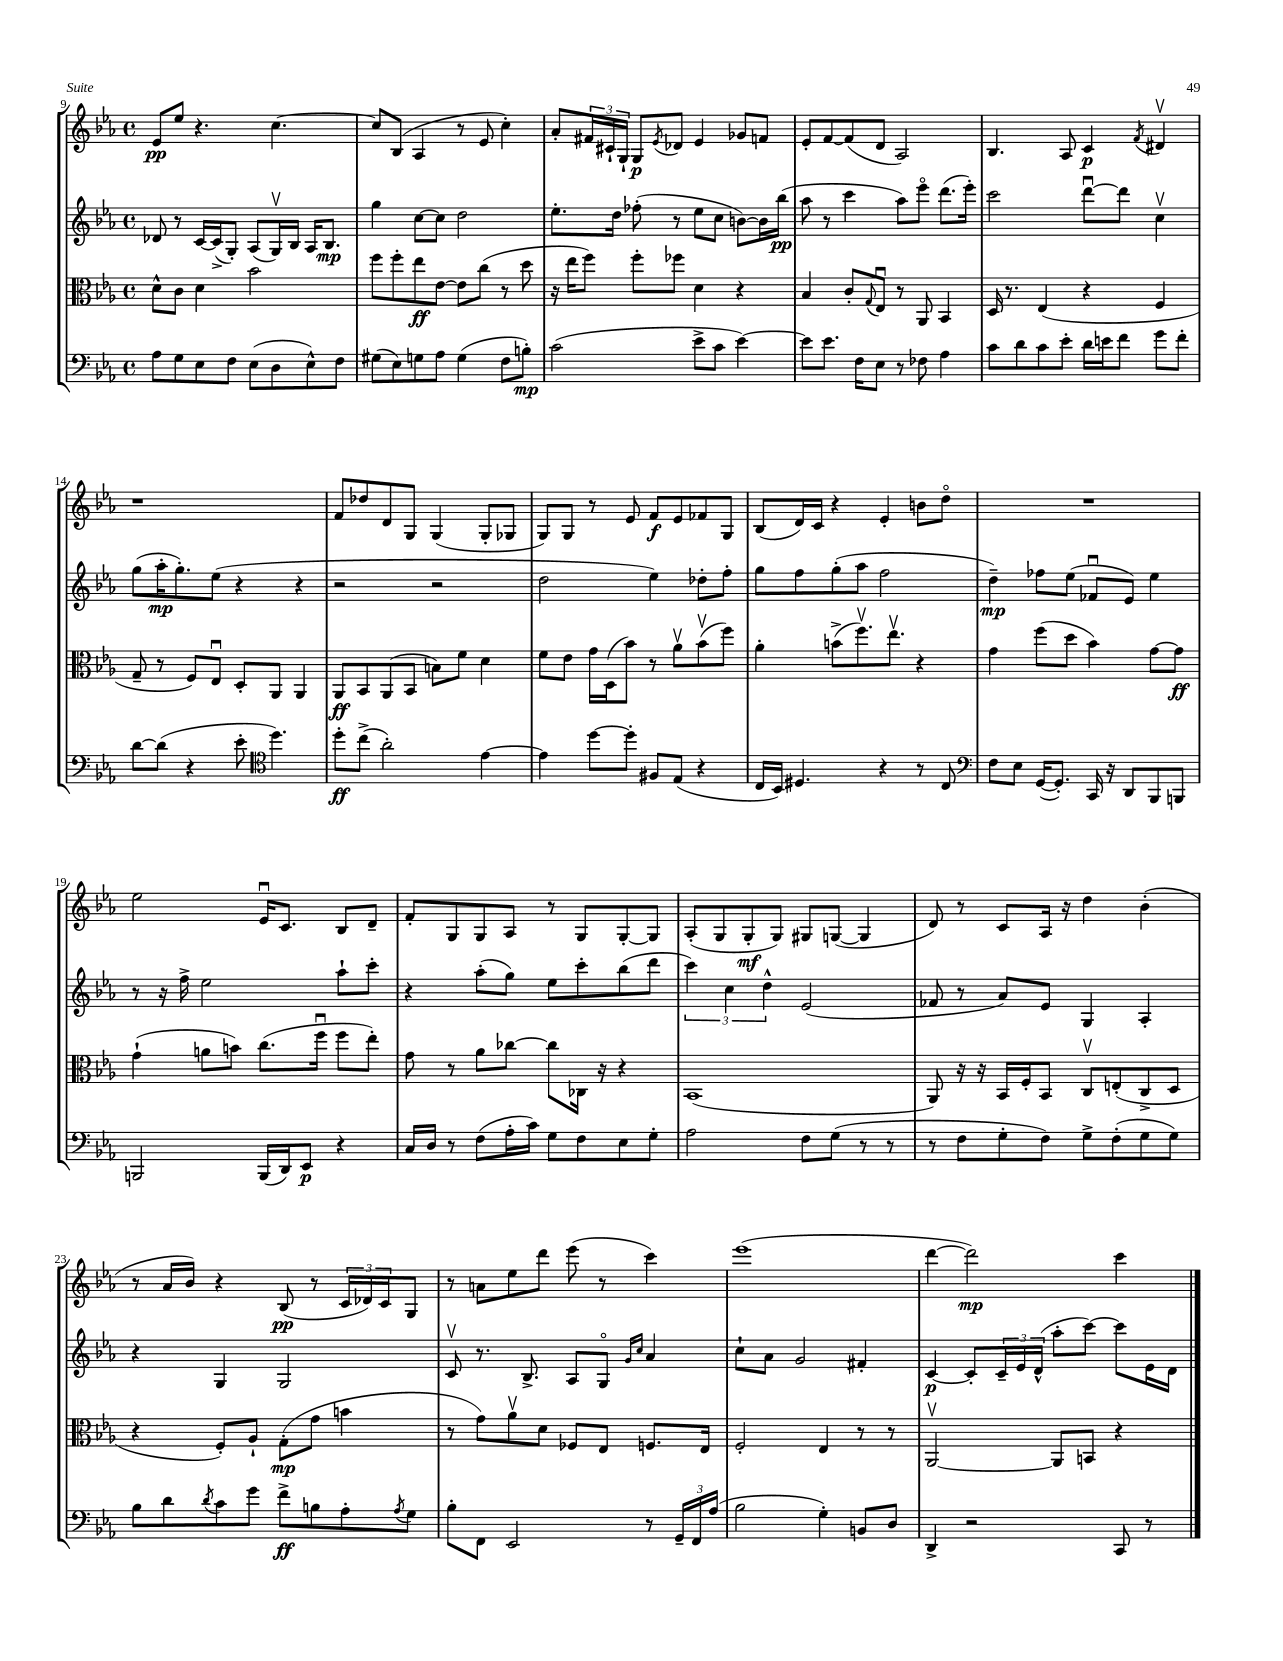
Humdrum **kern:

**kern	**kern	**kern	**kern
*staff4	*staff3	*staff2	*staff1
*clefF4	*clefC3	*clefG2	*clefG2
*k[b-e-a-]	*k[b-e-a-]	*k[b-e-a-]	*k[b-e-a-]
*M4/4	*M4/4	*M4/4	*M4/4
*met(c)	*met(c)	*met(c)	*met(c)
8A-\L	8d^^\L	8d-/	8e-/L
8G\	8c\J	8r	8ee-/J
8E-\	4d\	[16c/LL	4.r
.	.	(16c^/]J	.
8F\J	.	8G'/J)	.
(8E-\L	2b-\	(8A-/L	.
8D\	.	16Gv/L)	[4.cc\
.	.	16B-/JJ	.
8E-^^\)	.	16A-/LK	.
.	.	8.B-/J	.
8F\J	.	.	.
=	=	=	=
(8G#\L	8ff\L	4gg\	8cc/]L
8E-\)	8ff'\	.	(8B-/J
8G\	8ee-\	[8cc\L	4A-/
8A-\J	[8e-\J	8cc\]J	.
(4G\	8e-\]L	2dd\	8r
.	(8cc\J	.	8e-/
8F\L	8r	.	4cc'\)
8B'\J)	8dd\	.	.
=	=	=	=
(2c\	16r	8.ee-'\L	8a-'/L
.	16ee-\LK	.	.
.	8ff\J)	.	24f#/L
.	.	.	24c#`/
.	.	16dd\Jk	.
.	.	.	24G`/JJ
.	8ff'\L	(8ff-'\	8G/L
.	.	.	8qe-/
.	8ff-\J	8r	8d-/J
8e-^\L	4d\	8ee-\L	4e-/
8c\J	.	8cc\J	.
[4e-\)	4r	[8b\L)	8g-/L
.	.	16b\]L	8f/J
.	.	(16bb-\JJ	.
=	=	=	=
8e-\]L	4B-/	8aa-\	8e-'/L
8.e-\J	.	8r	[8f/
.	8c'/L	4ccc\	(8f/]
16F\LK	.	.	.
.	8qqG/	.	.
8E-\J	8E-u/J	.	8d/J
8r	8r	8aa-\L)	2A-/)
8F-\	8AA-/	8eee-o\J	.
4A-\	4BB-/	(8.ddd\L	.
.	.	16eee-'\Jk)	.
=	=	=	=
8c\L	16D/	2ccc\	4.B-/
.	8.r	.	.
8d\	.	.	.
8c\	(4E-/	.	.
8e-'\J	.	.	8A-/
16d\LL	4r	[8dddu\L	4c/
16e\J	.	.	.
8f\J	.	8ddd\]J	.
.	.	.	8qf/
8g\L	4F/	4ccv\	4d#v/
8f'\J	.	.	.
=	=	=	=
[8d\L	8G~/	(8gg\L	1r
(8d\]J	8r	16aa-'\K	.
.	.	8.gg'\)	.
4r	8F/L)	.	.
.	8E-u/J	(8ee-\J	.
8e-'\	8D'/L	4r	.
*clefC4	*	*	*
4.dd\)	8AA-/J	.	.
.	4AA-/	4r	.
=	=	=	=
8dd'\L	8AA-/L	2r	8f/L
(8cc^\J	8BB-/	.	8dd-/
2a-'\)	(8AA-/	.	8d/
.	8BB-/J	.	8G/J
.	8B\L)	2r	(4G/
.	8f\J	.	.
[4e-\	4d\	.	8G'/L
.	.	.	8G-/J
=	=	=	=
4e-\]	8f\L	2dd\	8G/L)
.	8e-\J	.	8G/J
[8dd\L	16g\LL	.	8r
.	(16D\J	.	.
8dd'\]J	8b-\J)	.	8e-/
8F#/L	8r	4ee-\)	8f/L
(8E-/J	8a-v\L	.	8e-/
4r	(8b-v\	8dd-'\L	8f-/
.	8ff\J)	8ff'\J	8G/J
=	=	=	=
16C/LL	4a-'\	8gg\L	(8B-/L
16BB-/JJ)	.	.	.
4.D#/	.	8ff\	16d/L)
.	.	.	16c/JJ
.	(8b^\L	(8gg'\	4r
.	8.ffv\)	8aa-\J	.
4r	.	2ff\	4e-'/
.	8.ee-v\J	.	.
8r	4r	.	8b\L
8C/	.	.	8ddo\J
=	=	=	=
*clefF4	*	*	*
8F\L	4g\	4dd~\)	1r
8E-\J	.	.	.
([16GG/LK	(8ff\L	8ff-\L	.
8.GG'/]J)	.	.	.
.	8dd\J	(8ee-\J	.
16CC/	4b-\)	8f-u/L	.
16r	.	.	.
8DD/L	.	8e-/J)	.
8BBB-/	[8g\L	4ee-\	.
8BBB/J	8g\]J	.	.
=	=	=	=
2BBB/	(4g`\	8r	2ee-\
.	.	16r	.
.	.	16ff^\	.
.	8a\L	2ee-\	.
.	8b\J)	.	.
(16BBB/LL	(8.cc\L	.	16e-u/LK
16DD/J)	.	.	8.c/J
8EE-/J	.	.	.
.	16ffu\Jk	.	.
4r	8ff\L	8aa-`\L	8B-/L
.	8ee-'\J)	8ccc'\J	8d~/J
=	=	=	=
16C/LL	8g\	4r	8f'/L
16D/JJ	.	.	.
8r	8r	.	8G/
(8F\L	8a-\L	(8aa-'\L	8G/
16A-'\L	[8cc-\J	8gg\J)	8A-/J
16c\JJ)	.	.	.
8G\L	8cc-\]L	8ee-\L	8r
8F\	16C-\Jk	8ccc'\	8G/L
.	16r	.	.
8E-\	4r	(8bb-\	[8G'/
8G'\J	.	8ddd\J	8G/]J
=	=	=	=
2A-\	(1BB-	6ccc\)	(8A-'/L
.	.	.	8G/
.	.	6cc\	.
.	.	.	8G'/
.	.	6dd^^\	.
.	.	.	8G/J)
8F\L	.	(2e-/	8G#/L
(8G\J	.	.	([8G/J
8r	.	.	4G/]
8r	.	.	.
=	=	=	=
8r	8AA-/)	8f-/	8d/)
8F\L	16r	8r	8r
.	16r	.	.
8G'\	16BB-/LL	8a-/L)	8c/L
.	16F'/J	.	.
8F\J)	8BB-/J	8e-/J	16A-/Jk
.	.	.	16r
8G^\L	8Cv/L	4G/	4dd\
(8F'\	(8E'/	.	.
8G\	8C^/	4A-'/	(4b-'\
8G\J)	8D/J	.	.
=	=	=	=
8B-\L	4r	4r	8r
8d\	.	.	16a-/LL
.	.	.	16b-/JJ)
8qd/	.	.	.
8c\	8F'/L)	4G/	4r
8g\J	8A-`/J	.	.
8f^\L	(8G'\L	2G/	(8B-/
8B\	8g\J	.	8r
8A-'\	4b\	.	24c/LL
.	.	.	24d-/)
.	.	.	24c/J
8qA-/	.	.	.
8G\J	.	.	8G/J
=	=	=	=
8B-'\L	8r	8cv/	8r
8FF\J	8g\L)	8.r	8a\L
2EE-/	8a-v\	.	8ee-\
.	.	8.B-^/	.
.	8d\J	.	8ddd\J
.	8F-/L	8A-/L	(8eee-\
.	8E-/J	8Go/J	8r
.	.	16qqg/LL	.
.	.	16qqcc/JJ	.
8r	8.F/L	4a-/	4ccc\)
24GG~/LL	.	.	.
24FF/	.	.	.
.	16E-/Jk	.	.
(24A-/JJ	.	.	.
=	=	=	=
2B-\	2F'/	8cc`\L	(1eee-
.	.	8a-\J	.
.	.	2g/	.
4G'\)	4E-/	.	.
8BB/L	8r	4f#'/	.
8D/J	8r	.	.
=	=	=	=
4DD^/	[2AA-v/	[4c/	[4ddd\
2r	.	8c'/]L	2ddd\])
.	.	24c~/L	.
.	.	24e-/	.
.	.	(24d^^/JJ	.
.	8AA-/]L	8aa-'\L	.
.	8BB/J	[8ccc\J)	.
8CC/	4r	8ccc\]L	4ccc\
8r	.	16e-\L	.
.	.	16d\JJ	.
==	==	==	==
*-	*-	*-	*-
